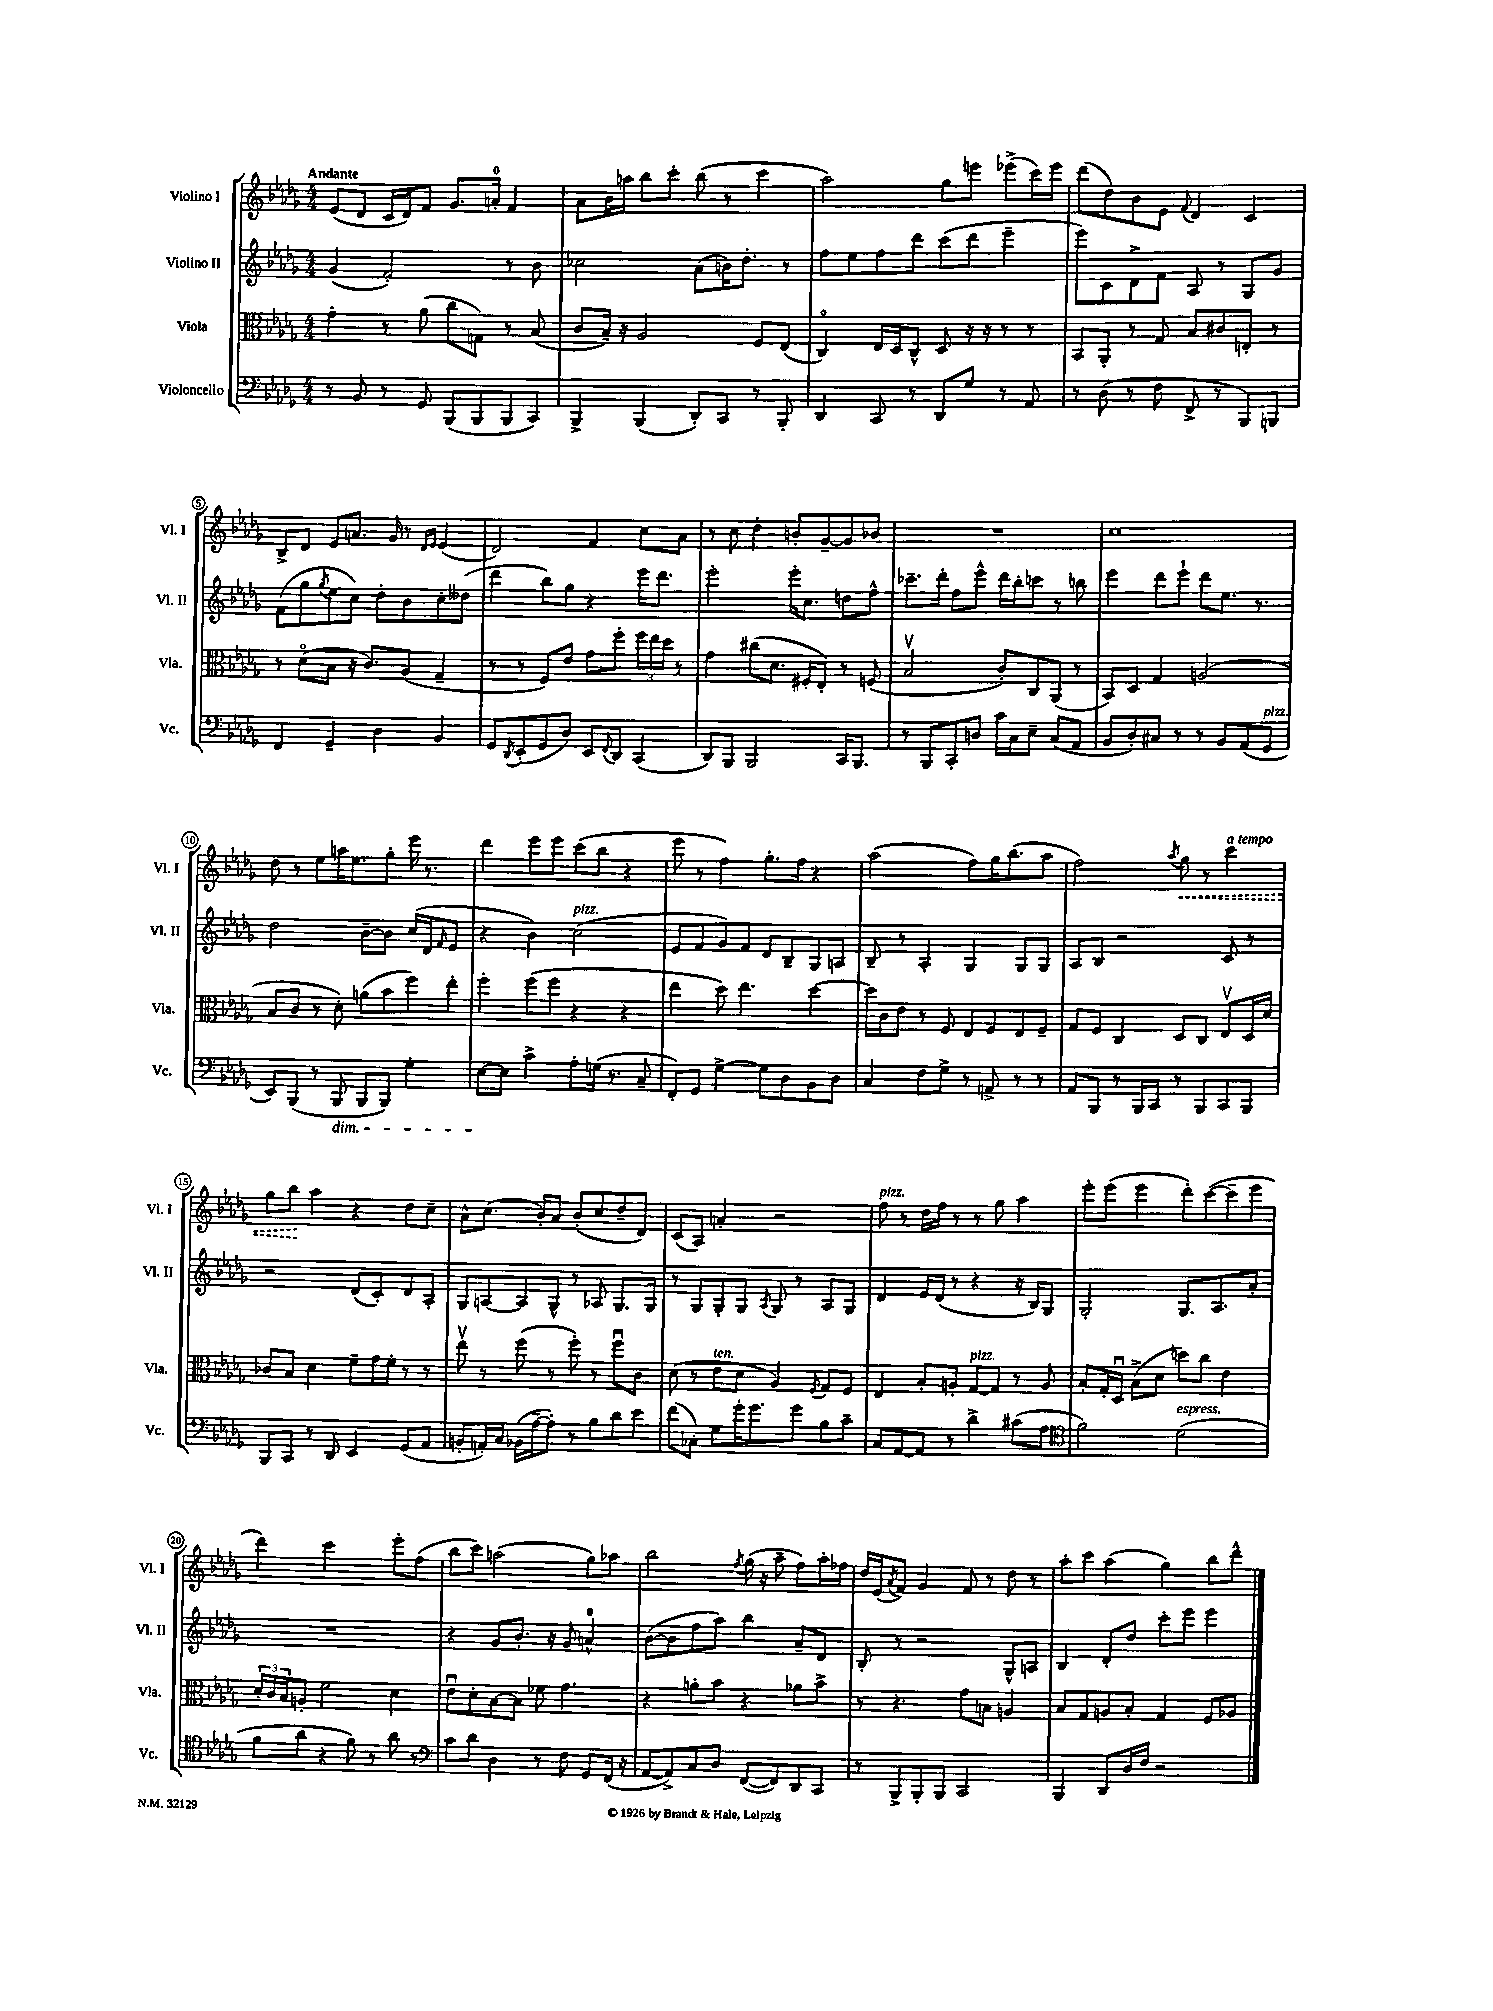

**kern	**kern	**kern	**kern	**dynam
*part4	*part3	*part2	*part1	*part1
*staff4	*staff3	*staff2	*staff1	*staff1
*I"Violoncello	*I"Viola	*I"Violino II	*I"Violino I	*
*I'Vc.	*I'Vla.	*I'Vl. II	*I'Vl. I	*
*clefF4	*clefC3	*clefG2	*clefG2	*
*k[b-e-a-d-g-]	*k[b-e-a-d-g-]	*k[b-e-a-d-g-]	*k[b-e-a-d-g-]	*
*M4/4	*M4/4	*M4/4	*M4/4	*
=1	=1	=1	=1	=1
!	!	!	!LO:TX:a:B:t=Andante	!
8r	4g-'\	(4g-/	(8e-/L	.
8BB-/	.	.	8d-/J	.
8r	8r	2f'/)	16c/LL	.
.	.	.	16d-/J)	.
8GG-/	(8a-\	.	8f/J	.
(8BBB-/L	8cc\L	.	8.g-/L	.
8BBB-/	8Gn\J)	.	.	.
.	.	.	16an'/Jk	.
8BBB-/	8r	8r	4f/	.
8CC/J)	(8B-/	8b-\	.	.
=2	=2	=2	=2	=2
4BBB-^/	8c/L	2cc-X\	8a-\L	.
.	16B-~/Jk)	.	16b-\L	.
.	16r	.	16aan\JJ	.
(4BBB-/	2A-/	.	8bb-\L	.
.	.	.	8ccc'\J	.
8DD-'/L)	.	(8a-\L	(8bb-\	.
8CC/J	.	16bn\K)	8r	.
.	.	8.dd-'\J	.	.
8r	8F/L	.	4ccc\	.
8BBB-'/	(8E-/J	8r	.	.
=3	=3	=3	=3	=3
4DD-/	4C/)	8ff\L	2aa-\)	.
.	.	8ee-\	.	.
8CC/	16E-/LL	8ff\	.	.
.	16D-/J	.	.	.
8r	8C^^/J	8ddd-\J	.	.
8DD-/L	8D-/	(8ccc\L	8gg-\L	.
8G-/J	16r	8ddd-\J	8eeen\J	.
.	16r	.	.	.
8r	8r	4eee-~\	(8eee-X^\L	.
8AA-/	8r	.	16ccc\L)	.
.	.	.	16eee-\JJ	.
=4	=4	=4	=4	=4
8r	8BB-/L	8eee-\L)	(8ddd-\L	.
(8D-\	8AA-'/J	8c\	8dd-\)	.
8r	8r	8d-^\	8b-\	.
8F\	8G-/	8f\J	8e-\J	.
.	.	.	8qqf/	.
8FF^/	8B-/L	8A-/	4d-/	.
8r	8c#X/	8r	.	.
8BBB-/L)	8En'/J	8G-/L	4c/	.
8BBBn/J	8r	8g-/J	.	.
!!LO:LB:g=z
=5	=5	=5	=5	=5
4FF/	8r	(8f\L	8B-^/L	.
.	(8d-\L	8gg-\	8d-/J	.
.	.	8qgg-/	.	.
4GG-~/	8B-\J	8ee-\	8e-/L	.
.	16r	8cc\J)	8.an/J	.
.	8.c/L)	.	.	.
4D-\	.	8dd-'\L	.	.
.	.	.	16g-/	.
.	(8A-/J	8b-\	8r	.
.	.	.	16qqd-/LL	.
.	.	.	16qqe-/JJ	.
4BB-/	4G-~/	8cc'\	(4e-/	.
.	.	(8dd--X\J	.	.
=6	=6	=6	=6	=6
8GG-/L	8r	4ddd-\	2d-/)	.
8qDD-/	.	.	.	.
(8EE-'/	8r	.	.	.
8GG-/	8F/L)	8bb-\L)	.	.
8D-/J)	8e-/J	8gg-\J	.	.
8EE-/L	8g-\L	4r	4f/	.
8qqFF/	.	.	.	.
8DD-/J	8ff'\J	.	.	.
(4CC/	24ff\LL	16eee-\KL	8cc\L	.
.	24ee-\	.	.	.
.	.	8.ddd-\J	.	.
.	24dd-\JJ	.	.	.
.	8r	.	8a-\J	.
=7	=7	=7	=7	=7
8DD-/L)	4g-\	2eee-'\	8r	.
8BBB-/J	.	.	8cc\	.
2BBB-/	(8cc#X\L	.	4dd-'\	.
.	8.d-\J	.	.	.
.	.	16eee-'\KL	8bn'/L	.
.	16F#X'/KL	8.cc\J	.	.
.	8E-'/J)	.	[8g-~/	.
16CC/KL	8r	8ddn\L	8g-/]	.
8.BBB-/J	.	.	.	.
.	(8Fn/	8ff^^\J	8b-X/J	.
=8	=8	=8	=8	=8
8r	2B-v/	8.ccc-X~\L	1r	.
8BBB-/L	.	.	.	.
.	.	16ddd-'\Jk	.	.
8CC'/	.	8ff\L	.	.
8Dn/J	.	8eee-^^\J	.	.
16c\LL	8c'/L)	16ddd-\LL	.	.
16C\J	.	16bb-'\J	.	.
8E-~\J	8C/	8cccn\J	.	.
(8C/L	(8AA-/J	8r	.	.
8AA-/J	8r	8bbn\	.	.
=9	=9	=9	=9	=9
8BB-/L	8BB-/L)	4eee-\	1cc	.
8D-'/)	8D-/J	.	.	.
8C#X/J	4G-/	8ddd-\L	.	.
8r	.	8eee-`\J	.	.
8r	(2An/	8ddd-\L	.	.
8BB-/L	.	8.ee-\J	.	.
(8AA-/	.	.	.	.
.	.	8.r	.	.
!LO:TX:a:i:t=pizz.	!	!	!	!
8GG-/J	.	.	.	.
!!LO:LB:g=z
=10	=10	=10	=10	=10
8EE-/L)	8B-/L	2dd-\	8dd-\	.
(8BBB-/J	8c/J	.	8r	.
8r	8r	.	8ee-\L	.
!LO:TX:b:i:t=dim.	!	!	!	!
8BBB-/	8d-'\)	.	16aan\K	.
.	.	.	8.ee-\	.
8BBB-/L	(8an\L	[8b-~\L	.	.
8BBB-/J)	8b-\	8b-\J]	8gg-'\J	.
4G-'\	8ff\)	(16cc/LL	16eee-\	.
.	.	16d-/J	8.r	.
.	.	16qqf/	.	.
.	8ee-'\J	8e-/J	.	.
=11	=11	=11	=11	=11
[8E-\L	4ff'\	4r	4ddd-\	.
8E-\J]	.	.	.	.
4c^\	(8ff\L	4b-\)	8eee-\L	.
.	8ff\J	.	8eee-\J	.
!	!	!LO:TX:a:i:t=pizz.	!	!
8A-'\L	4r	(2cc\	(8ccc\L	.
(16Gn\Jk	.	.	8bb-\J	.
8.r	.	.	.	.
.	4r	.	4r	.
8C~/	.	.	.	.
=12	=12	=12	=12	=12
8FF'/L)	4ee-\	8e-/L	8eee-\	.
8GG-/J	.	8f/	8r	.
[4G-^\	8dd-\)	8g-/)	4ff\)	.
.	4.ee-\	8f/J	.	.
8G-\L]	.	8d-/L	8.gg-'\L	.
8D-\	.	8B-~/	.	.
.	.	.	16ff\Jk	.
8BB-\	[4dd-\	8G-/	4r	.
8D-\J	.	8An/J	.	.
=13	=13	=13	=13	=13
4C/	16dd-\LL]	8B-~/	(2aa-\	.
.	16c\J	.	.	.
.	8e-\J	8r	.	.
8F\L	8r	4A-'/	.	.
8G-^\J	8F/	.	.	.
8r	8E-/L	4G-/	8ff\L)	.
8AAn^/	8F/	.	16gg-\K	.
.	.	.	(8.bb-\	.
8r	8E-/	8G-/L	.	.
8r	8F~/J	8G-/J	8aa-\J	.
=14	=14	=14	=14	=14
8AA-/L	8G-/L	8A-/L	2ff\)	.
8BBB-/J	8F/J	8B-/J	.	.
8r	4C/	2r	.	.
16BBB-/LL	.	.	.	.
16CC/JJ	.	.	.	.
.	.	.	8qaa-/	.
!	!	!	!	!LO:HP:b
8r	8D-/L	.	8gg-\	<
8BBB-/L	8C/J	.	8r	.
!	!	!	!LO:TX:a:i:t=a tempo	!
8CC/	8E-v/L	8c/	4ccc\	.
8BBB-/J	16D-/L	8r	.	.
.	16d-/JJ	.	.	.
!!LO:LB:g=z
=15	=15	=15	=15	=15
8BBB-/L	8c-X/L	2r	8gg-\L	.
8CC/J	8B-/J	.	8bb-\J	.
8r	4d-\	.	4aa-\	[
8DD-/	.	.	.	.
4EE-/	8f~\L	(8d-/L	4r	.
.	16g-\L	8c'/)	.	.
.	16f'\JJ	.	.	.
(8GG-/L	8r	8d-/	8dd-\L	.
8AA-/J	8r	8A-'/J	8cc~\J	.
=16	=16	=16	=16	=16
8BBn'/L	8ee-v\	8G-/L	8a-^^\L	.
16AAn'/L)	8r	[8An/	(8.cc\J	.
16C/JJ	.	.	.	.
(16BB-X\LL	(8ff\	8A/]	.	.
[16A-~\J	.	.	16b-'/KL)	.
8A-'\J])	8r	8G-^^/J	8a-/J	.
8r	8ff'\)	8r	(8b-'/L	.
8B-\L	8r	8A-X/	8cc/	.
8d-\	8ffu\L	8.G-/L	8dd-~/	.
8e-\J	8c\J	.	8d-/J)	.
.	.	16G-/Jk	.	.
=17	=17	=17	=17	=17
(8f\L	(8d-\	8r	(8c/L	.
8C-X'\J)	8r	8G-/L	8A-/J)	.
!	!LO:TX:a:i:t=ten.	!	!	!
8G-\L	8e-\L	8G-'/	4an'/	.
16g-'\K	8d-\J	8G-/J	.	.
8.g-\	.	.	.	.
.	.	8qA-/	.	.
.	4A-/)	8G-/	2r	.
8g-\J	.	8r	.	.
.	8qF/	.	.	.
8B-\L	8G-/L	8A-/L	.	.
8c~\J	8F/J	8G-/J	.	.
=18	=18	=18	=18	=18
!	!	!	!LO:TX:a:i:t=pizz.	!
8C/L	4E-/	4d-/	8ff\	.
[8AA-/	.	.	8r	.
8AA-/J]	8B-'/L	16e-/LL	16dd-\LL	.
.	.	(16d-/JJ	16ff\JJ	.
8r	8An'/J	8r	8r	.
!	!LO:TX:a:i:t=pizz.	!	!	!
4d-^\	[8G-/L	4r	8r	.
.	8G-/J]	.	8gg-\	.
(8c#X\L	8r	16r	4aa-\	.
.	.	16B-/KL)	.	.
8A-\J	8A/	8G-/J	.	.
=19	=19	=19	=19	=19
*clefC4	*	*	*	*
2f\)	8B-'/L	2G-'/	8eee-'\L	.
.	16G-'/L	.	(8eee-\J	.
.	16D-u/JJ	.	.	.
.	(8B-^\L	.	4eee-\	.
.	8d-\J	.	.	.
!LO:TX:a:i:t=espress.	!	!	!	!
(2d-\	8ddn\L)	8.G-/L	8ddd-'\L)	.
.	8cc\J	.	([8ccc\	.
.	.	8.A-/	.	.
.	4e-\	.	8ccc~\]	.
.	.	8a-'/J	8eee-\J	.
!!LO:LB:g=z
=20	=20	=20	=20	=20
8f\L	24d-'/LL	1r	4ddd-\)	.
.	24c/	.	.	.
.	24B-/J	.	.	.
8a-\J	8An'/J	.	.	.
4r	2f\	.	2ccc\	.
8f\)	.	.	.	.
8r	.	.	.	.
8a-\	4d-\	.	8eee-'\L	.
8r	.	.	(8ff\J	.
=21	=21	=21	=21	=21
*clefF4	*	*	*	*
8c\L	8e-u\L	4r	8bb-\L	.
8d-\J	8d-'\	.	8ccc\J)	.
4D-\	[8B-\	8g-/L	(2aan\	.
.	8B-\J]	8.b-'/J	.	.
8r	8f-X\	.	.	.
.	.	16r	.	.
8F\	4.g-\	8g-/	.	.
8GG-/L	.	4an^^/	8gg-\L)	.
(16FF/Jk	.	.	8aa-X\J	.
16r	.	.	.	.
=22	=22	=22	=22	=22
[8AA-/L	4r	([8b-\L	2bb-\	.
8AA-^/])	.	8b-\]	.	.
8C/	8an'\L	8ff\	.	.
8D-/J	8b-\J	8aa-\J)	.	.
.	.	.	8qff/	.
([8FF/L	4r	4bb-\	(16gg-\	.
.	.	.	16r	.
8FF/])	.	.	8aa-~\	.
8DD-/	8a-X\L	8a-~/L	8ff\L)	.
8CC/J	8b-^\J	8d-/J	16aa-'\L	.
.	.	.	16ff-X\JJ	.
=23	=23	=23	=23	=23
8r	8r	8B-'/	16dd-/LL	.
.	.	.	(16e-/J	.
.	.	.	8qa-/	.
8BBB-^/L	4.r	8r	8f/J)	.
8BBB-'/	.	2r	4g-/	.
8BBB-/J	.	.	.	.
2CC/	8g-\L	.	8f/	.
.	8Bn\J	.	8r	.
.	4An/	8G-^^/L	8dd-\	.
.	.	8An/J	8r	.
=24	=24	=24	=24	=24
4BBB-/	8B-/L	4B-/	8aa-'\L	.
.	8G-/	.	8ccc\J	.
8DD-/L	8An/	8d-'/L	(4aa-\	.
16D-/L	8B-'/J	8dd-/J	.	.
16F/JJ	.	.	.	.
2r	4G-/	8ccc'\L	4gg-\)	.
.	.	8eee-\J	.	.
.	8F/L	4eee-\	8bb-\L	.
.	8A-X/J	.	8ddd-^^\J	.
==	==	==	==	==
*-	*-	*-	*-	*-
